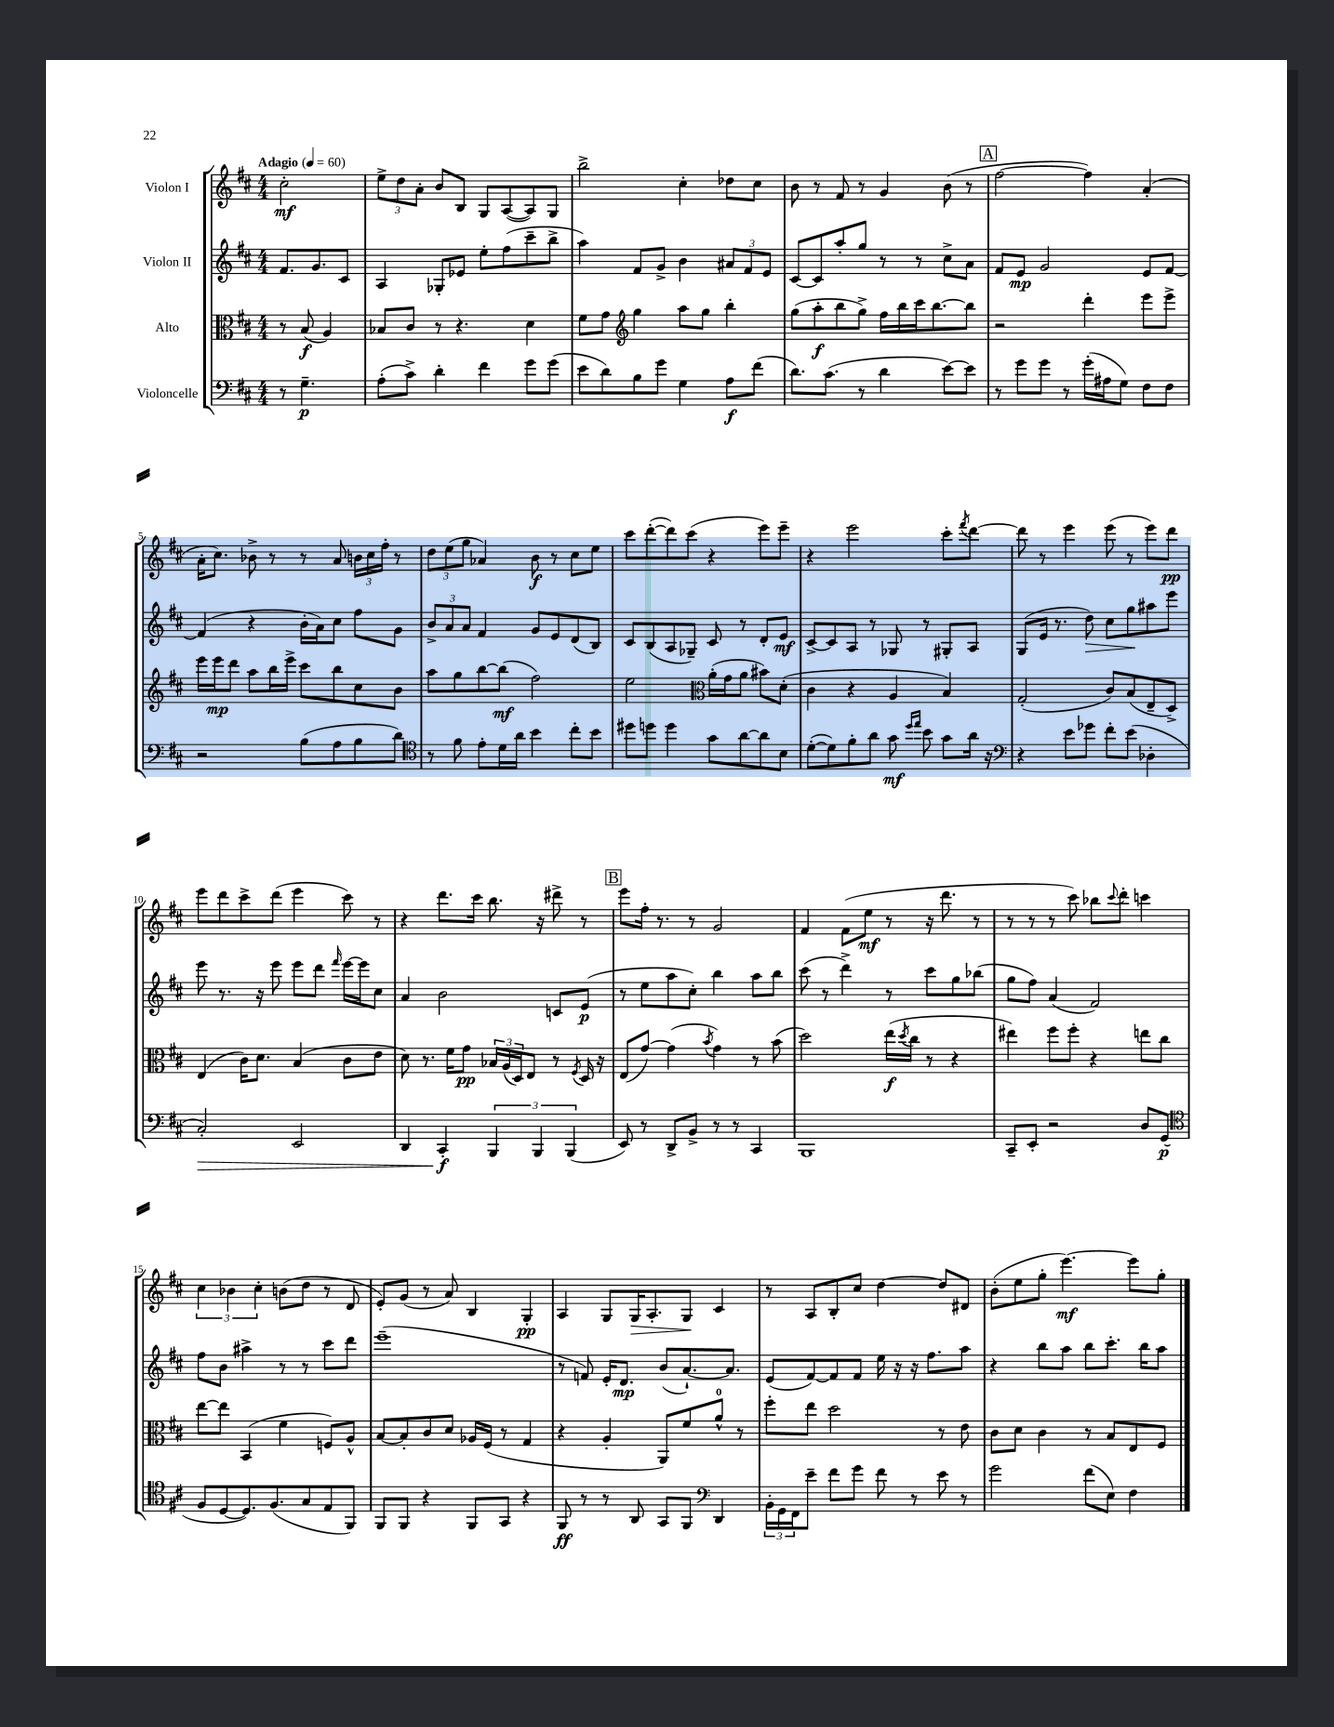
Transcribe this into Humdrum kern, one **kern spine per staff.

**kern	**kern	**kern	**kern
*staff4	*staff3	*staff2	*staff1
*clefF4	*clefC3	*clefG2	*clefG2
*k[f#c#]	*k[f#c#]	*k[f#c#]	*k[f#c#]
*M4/4	*M4/4	*M4/4	*M4/4
*MM60	*MM60	*MM60	*MM60
8r	8r	8.f#/L	2cc#'\
4.G~\	(8B/	.	.
.	.	8.g/	.
.	4A/)	.	.
.	.	8c#/J	.
=	=	=	=
(8A'\L	8B-/L	4A/	12ee^\L
.	.	.	12dd\
8c#^\J)	8c#/J	.	.
.	.	.	12a'\J
4d'\	8r	8G-'/L	8b/L
.	4.r	8e-/J	8B/J
4f#\	.	8ee'\L	8G/L
.	.	(8ff#\	([8A/
8g\L	4d\	8ccc#~\	8A/])
(8g\J	.	8bb^\J	8G/J
=	=	=	=
8e\L	8f#\L	4aa\)	2bb^\
8d\)	8g\J	.	.
*	*clefG2	*	*
8B\	4gg\	8f#/L	.
8g\J	.	8g^/J	.
4G\	8aa\L	4b\	4cc#'\
.	8gg\J	.	.
8A\L	4bb'\	12a#/L	8dd-\L
.	.	12f#/	.
(8f#\J	.	.	8cc#\J
.	.	12e/J	.
=	=	=	=
8.d\L)	(8gg\L	[8c#/L	8b\
.	8aa'\	8c#/]	8r
(8.c#\J	.	.	.
.	8bb\	8aa'/	8f#/
8r	8gg^\J)	8gg/J	8r
4d\	16ff#\LL	8r	4g/
.	16bb\	.	.
.	16ccc#\J	8r	.
.	[8.bb\	.	.
[8e\L)	.	8cc#^\L	(8b\
8e\]J	8bb\]J	8a\J	8r
=	=	=	=
8r	2r	8f#/L	[2ff#\
8g\L	.	8e/J	.
8g\J	.	2g/	.
8r	.	.	.
(16g'\LL	4ddd'\	.	4ff#\])
16A#\J	.	.	.
8G\J)	.	.	.
8F#\L	8eee\L	8e/L	(4a'/
8F#\J	8eee^\J	[8f#/J	.
=	=	=	=
2r	16eee\LL	(4f#/]	16a'\LK
.	16eee\J	.	8.cc#\J)
.	8ddd\J	.	.
.	8aa\L	4r	8b-^\
.	16bb\L	.	8r
.	16eee^\JJ	.	.
(8B\L	8ccc#\L	16b'\LL	8r
.	.	16a\J)	.
8A\	8bb\	8cc#\J	8a/
8B\	8cc#\	8ff#\L	24b\LL
.	.	.	24cc#\
.	.	.	24ff#'\JJ
8d\J)	8b\J	8g\J	8r
=	=	=	=
*clefC4	*	*	*
8r	8aa\L	12b^/L	12dd\L
.	.	12a/	(12ee\
8f#\	8gg\	.	.
.	.	12a/J	12gg\J
8e'\L	[8bb\	4f#/	4a-/)
16d\L	(8bb\]J	.	.
16a\JJ	.	.	.
4b\	2ff#\)	8g/L	8b\
.	.	8e/	8r
8cc#'\L	.	(8d/	8cc#\L
8b\J	.	8B/J)	8ee\J
=	=	=	=
8dd#\L	2ee\	8c#/L	8ccc#\L
8dd\J	.	(8B/	([8ddd'\
4dd\	.	8A/	8ddd\])
.	.	8G-~/J)	(8ccc#\J
*	*clefC3	*	*
8g\L	(16a'\LL	8c#/	4r
.	16g\J	.	.
[8a\	8a\J	8r	.
8a\]	8b#\L)	8d'/L	8eee\L)
8B\J	(8d'\J	8e/J	8eee~\J
=	=	=	=
([8d'\L	4c#\	[8c#^/L	4r
8d\])	.	8c#/]	.
8f#'\	4r	8A/J	2eee\
8a\J	.	8r	.
8g\	4A/	8G-/	.
16qqdd/LL	.	.	.
16qqee/JJ	.	.	.
8b\	.	8r	.
8g\L	4B/)	8G#'/L	8ccc#'\L
.	.	.	8qfff#/
16a\Jk	.	8A/J	[8ddd\J
16r	.	.	.
=	=	=	=
*clefF4	*	*	*
4r	(2G'/	(8G/L	8ddd\]
.	.	16e/Jk	8r
.	.	8.r	.
8e\L	.	.	4eee\
8g-\J	.	8dd\)	.
8f#'\L	8c#/L)	8cc#\L	(8eee\
(8e\J	(8B/	8gg\	8r
4D-'\	8E~/	8aa#\	8eee\L)
.	8D^/J)	8eee\J	8ddd\J
=	=	=	=
2C#'/)	(4E/	8eee\	8eee\L
.	.	8.r	8ddd\
.	16c#\LK)	.	8ccc#^\
.	8.d\J	16r	.
.	.	8eee\	(8ddd\J
2EE/	(4B/	8eee\L	4eee\
.	.	8ddd\J	.
.	.	16qqfff#/	.
.	8c#\L	[16eee\LL	8ccc#\)
.	.	16eee\]J	.
.	8e\J	8cc#\J	8r
=	=	=	=
4DD/	8d\)	4a/	4r
.	8.r	.	.
4CC#'/	.	2b\	8.ddd\L
.	16f#\LK	.	.
.	8g\J	.	.
.	.	.	16ccc#\Jk
6BBB/	24B-/LL	.	8.bb\
.	(24A/	.	.
.	24D/J)	.	.
.	8E/J	.	.
6BBB/	.	.	.
.	.	.	16r
.	8r	8c/L	8ddd#^\
(6BBB/	.	.	.
.	8qF#/	.	.
.	16D/	(8e/J	8r
.	16r	.	.
=	=	=	=
8EE/)	(8E/L	8r	8eee\L
8r	[8g/J)	8ee\L	16ff#'\Jk
.	.	.	8.r
8DD^/L	(4g\]	8aa\	.
8BB^/J	.	8cc#'\J)	8r
.	8qb/	.	.
8r	4g\)	4bb\	2g/
8r	.	.	.
4CC#/	8r	8aa\L	.
.	(8b\	8bb\J	.
=	=	=	=
1BBB	2dd\)	(8ccc#\	4f#/
.	.	8r	.
.	.	4ddd^\)	(8f#\L
.	.	.	8ee\J
.	(16ee\LL	8r	8r
.	8qdd/	.	.
.	16cc#\JJ	.	.
.	8r	8ccc#\L	16r
.	.	.	8.ddd\
.	4r	8gg\	.
.	.	(8bb-\J	8r
=	=	=	=
8CC#~/L	4ee#\)	8gg\L	8r
8EE'/J	.	8ff#\J)	8r
2r	8ff#\L	(4a/	8r
.	8ff#'\J	.	8ccc#\)
.	4r	2f#/)	8bb-\L
.	.	.	8qqccc#/
.	.	.	8ddd'\J
8D/L	8ee\L	.	4ccc\
(8GG/J	8cc#\J	.	.
=	=	=	=
*clefC4	*	*	*
8F#/L	[8ee\L	8ff#\L	6cc#\
[8D/	8ee\]J	8b\J	.
.	.	.	6b-\
8.D/])	(4BB/	4aa#^\	.
.	.	.	6cc#'\
(8.F#/	.	.	.
.	4f#\	8r	(8b\L
8G/	.	8r	8dd\J
8E/	8F/L)	8ccc#\L	8r
8FF#/J)	8A^^/J	8ddd\J	8d/
=	=	=	=
8FF#/L	[8B/L	(1eee~	8e'/L)
8FF#/J	8B'/]	.	(8g/J
4r	8c#/	.	8r
.	8d/J	.	8a/)
8FF#/L	16A-/LL	.	4B/
.	(16F#/JJ	.	.
8GG/J	8r	.	.
4r	4G/	.	4G'/
=	=	=	=
8FF#/	4r	8r	4A/
8r	.	8f/)	.
8r	4A'/	16e'/LK	8G/L
.	.	8.d/J	.
8AA/	.	.	16G/K
.	.	.	8.A'/
8GG/L	8AA/L)	(8b/L	.
8FF#/J	8f#/	[8.a`/)	8G/J
*clefF4	*	*	*
4DD/	8a^^/J	.	4c#/
.	.	8.a/]J	.
.	8r	.	.
=	=	=	=
24BB'\LL	8ff#'\L	(8e/L	8r
24GG\	.	.	.
24FF#\J	.	.	.
8e~\J	8ee\J	[8f#/)	8A/L
8f#\L	2dd\	8f#/]	8B'/
8g\J	.	8f#/J	8cc#/J
8f#\	.	16ee\	[4dd\
.	.	16r	.
8r	.	16r	.
.	.	8.ff#\L	.
8e\	8r	.	8dd/]L
8r	8e\	8aa\J	8d#/J
=	=	=	=
2g\	8c#\L	4r	(8b'\L
.	8d\J	.	8ee\
.	4c#\	8bb\L	8gg'\J
.	.	8aa\J	[4.eee\)
(8f#\L	8r	8bb\L	.
8E\J)	8B/L	8.ccc#'\J	.
4F#\	8E/	.	8eee\]L
.	.	16bb\LK	.
.	8F#/J	8aa\J	8gg'\J
==	==	==	==
*-	*-	*-	*-
